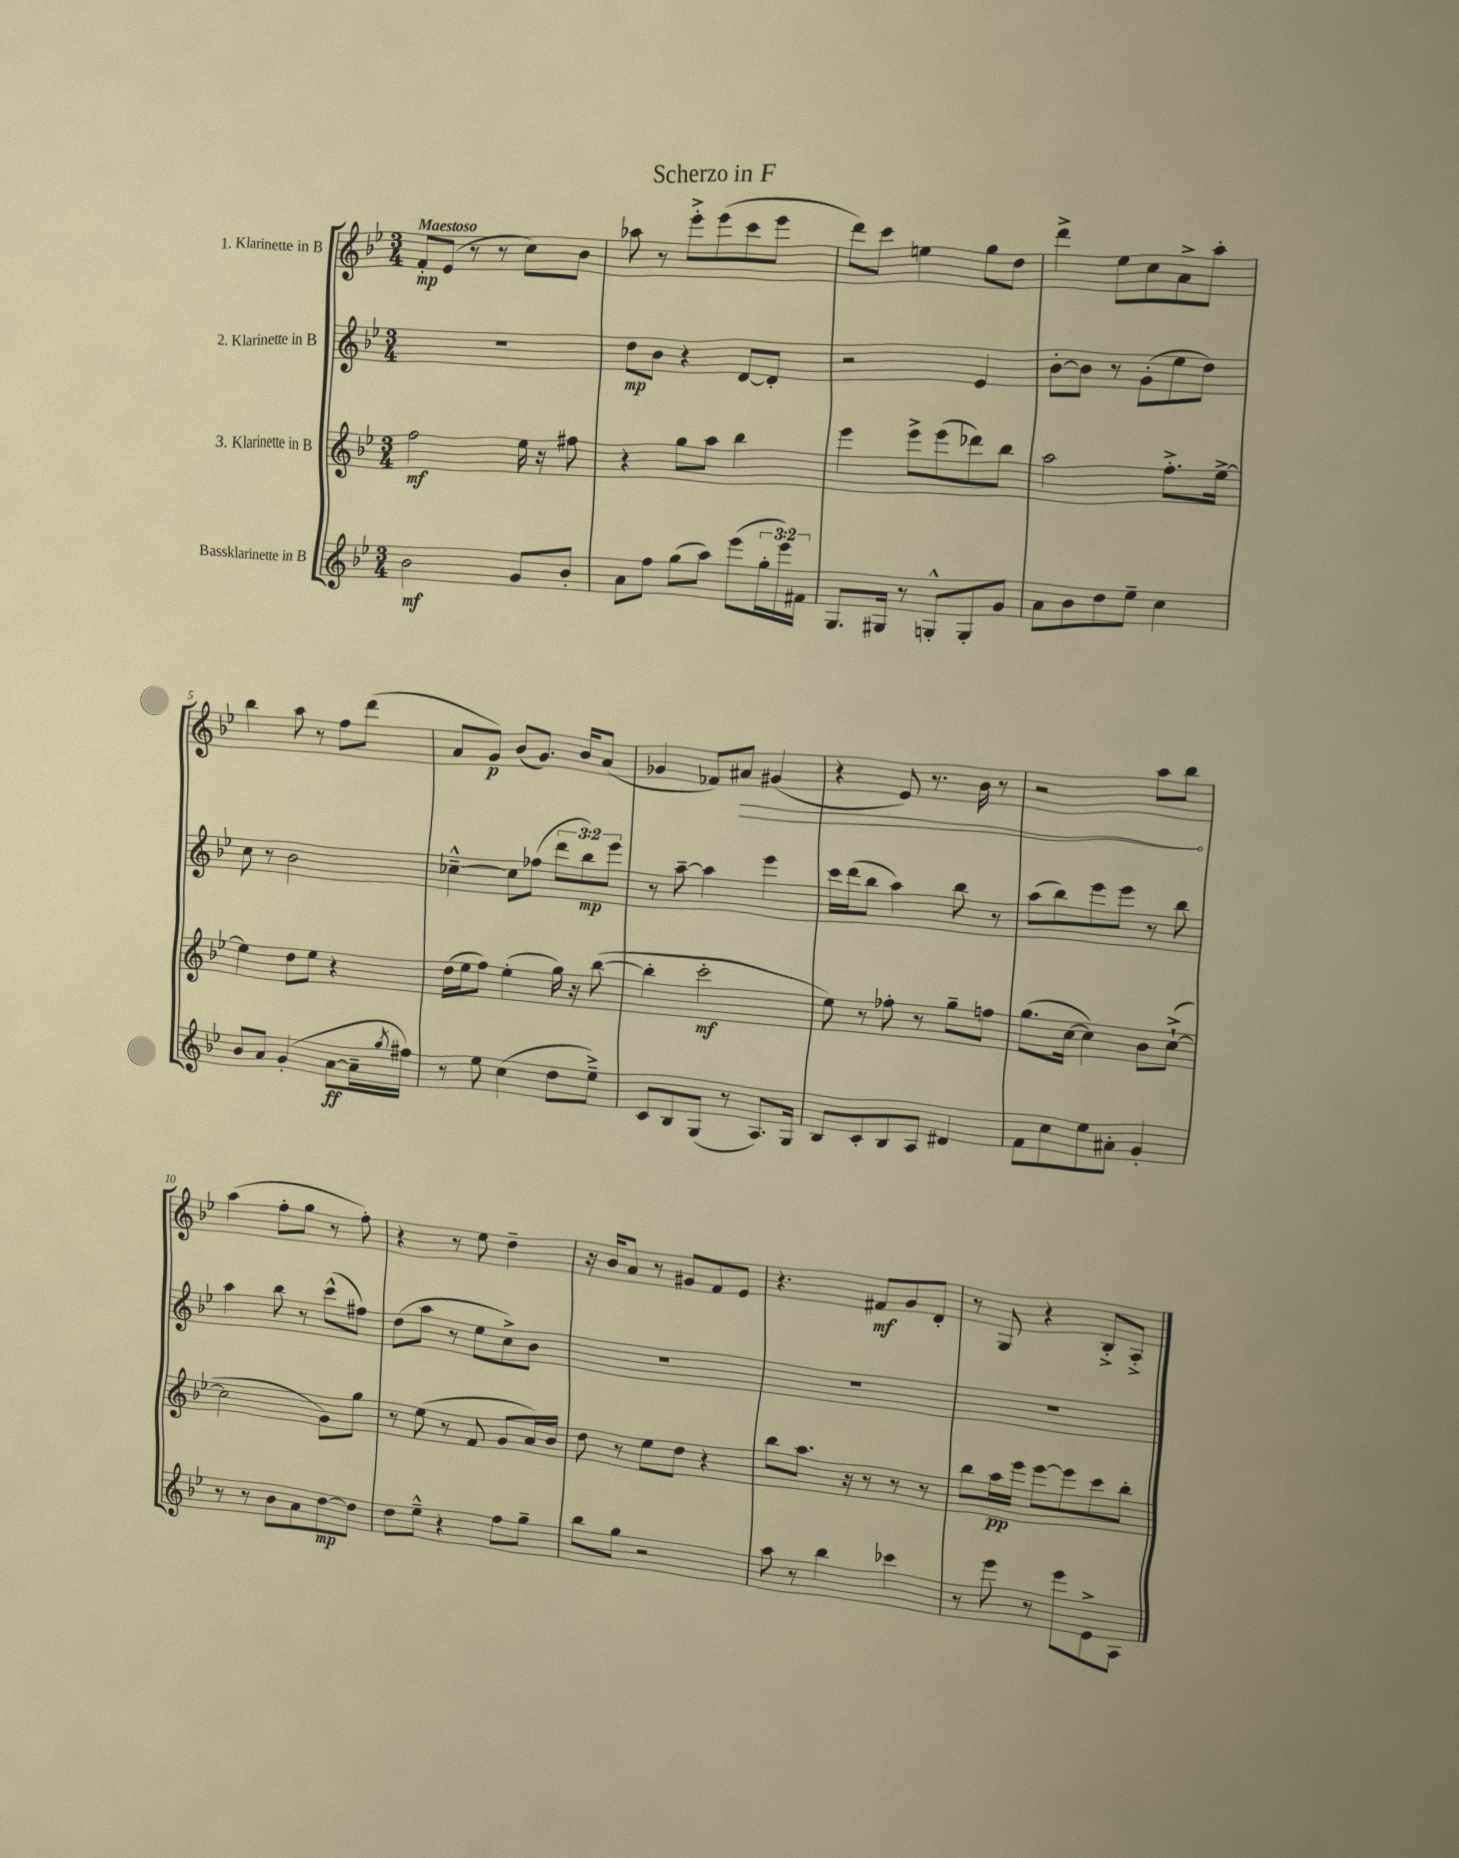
\header { title = "Scherzo in F" }
<<
\new StaffGroup <<
\new Staff = "s0" \with { instrumentName = "1. Klarinette in B" } {
    \clef treble \key bes \major \numericTimeSignature \time 3/4 \tempo "Maestoso"
    f'8-.\mp ees'8( r8 r8 c''8) bes'8 |
    aes''8 r8 ees'''8-.-> ees'''8( c'''8 ees'''8 |
    d'''8) c'''8 e''4 g''8 d''8 |
    d'''4-> ees''8 c''8 a'8-> a''8-. |
    bes''4 a''8 r8 f''8 d'''8( |
    a'8 g'8\p) bes'8( g'8.) bes'16 a'8( |
    ges'4 fes'8) \once \override Hairpin.circled-tip = ##t ais'8\> gis'4( |
    r4 ees'8) r8. bes'16 r8 |
    r2 a''8 bes''8\! |
    a''4( f''8-. g''8 r8 f''8-.) |
    r4 r8 ees''8 d''4-- |
    r16 bes'16 a'8 r8 gis'8 f'8 ees'8 |
    r4. fis'8\mf g'8 d'8-. |
    r8 g8 r4 bes8-.-> a8-.-> \bar "|." |
}
\new Staff = "s1" \with { instrumentName = "2. Klarinette in B" } {
    \clef treble \key bes \major \numericTimeSignature \time 3/4 \override Staff.TupletNumber.text = #tuplet-number::calc-fraction-text
    R2. |
    d''8\mp bes'8 r4 d'8~ d'8-. |
    r2 ees'4 |
    bes'8~-. bes'8 r8 g'8-.( ees''8 d''8) |
    c''8 r8 bes'2 |
    ces''4~---^ ces''8 fes''8( \tuplet 3/2 { d'''8 bes''8\mp) ees'''8 } |
    r8 a''8~-- a''4 ees'''4 |
    c'''16 d'''16( bes''8 a''4) bes''8 r8 |
    a''8( bes''8) ees'''8 ees'''8 r8 bes''8 |
    a''4 bes''8 r8 c'''8-^( fis''8) |
    d''8( a''8 r8 ees''8 c''8->) bes'8 |
    R2. |
    R2. |
    R2. \bar "|." |
}
\new Staff = "s2" \with { instrumentName = "3. Klarinette in B" } {
    \clef treble \key bes \major \numericTimeSignature \time 3/4
    f''2\mf ees''16 r16 fis''8 |
    r4 g''8 a''8 bes''4 |
    ees'''4 ees'''8-> ees'''8( des'''8) bes''8 |
    a''2 f''8.-.-> ees''16~-> |
    ees''4 d''8 ees''8 r4 |
    d''16( ees''16 f''8) ees''4-.( g''16) r16 bes''8~( |
    bes''4-. c'''2-.\mf |
    ees''8) r8 fes''8-. r8 g''8-- f''8 |
    g''8.( c''16~ c''4) bes'8 c''8~-!->( |
    c''2 g'8) g''8 |
    r8 ees''8( r8 f'8 g'8 a'16) bes'16 |
    d''8 r8 ees''8 d''8 r4 |
    bes''8 a''8. r16 r8 r8 r8 |
    bes''8 a''16\pp ees'''16 ees'''8~ ees'''8 c'''8 bes''8-. \bar "|." |
}
\new Staff = "s3" \with { instrumentName = "Bassklarinette in B" } {
    \clef treble \key bes \major \numericTimeSignature \time 3/4 \override Staff.TupletNumber.text = #tuplet-number::calc-fraction-text
    bes'2\mf g'8 bes'8-. |
    a'8 f''8 g''8( a''8) ees'''8( \tuplet 3/2 { g''16-. ees'''16) fis'16 } |
    g8. gis16 r8 g8-.-^ g8-. g'8 |
    a'8 bes'8 d''8 ees''8-- c''4 |
    bes'8 a'8 g'4-.( a'8~\ff a'16-- \acciaccatura { g''8 } fis''16) |
    r8 ees''8 c''4( d''8 ees''8--->) |
    c'8 bes8 g8( r8 a8.) g16 |
    bes8 c'8-. bes8 a8 dis'4 |
    f'8 c''8 ees''8 ais'8-. g'4-. |
    r8 r8 bes'8 a'8 d''8~\mp d''8 |
    d''8 ees''8---^ r4 f''8 g''8-- |
    bes''8 g''8 r2 |
    a''8 r8 bes''4 ces'''4 |
    r8 ees'''8 r8 ees'''8 ees'8-> a8 \bar "|." |
}
>>
>>
